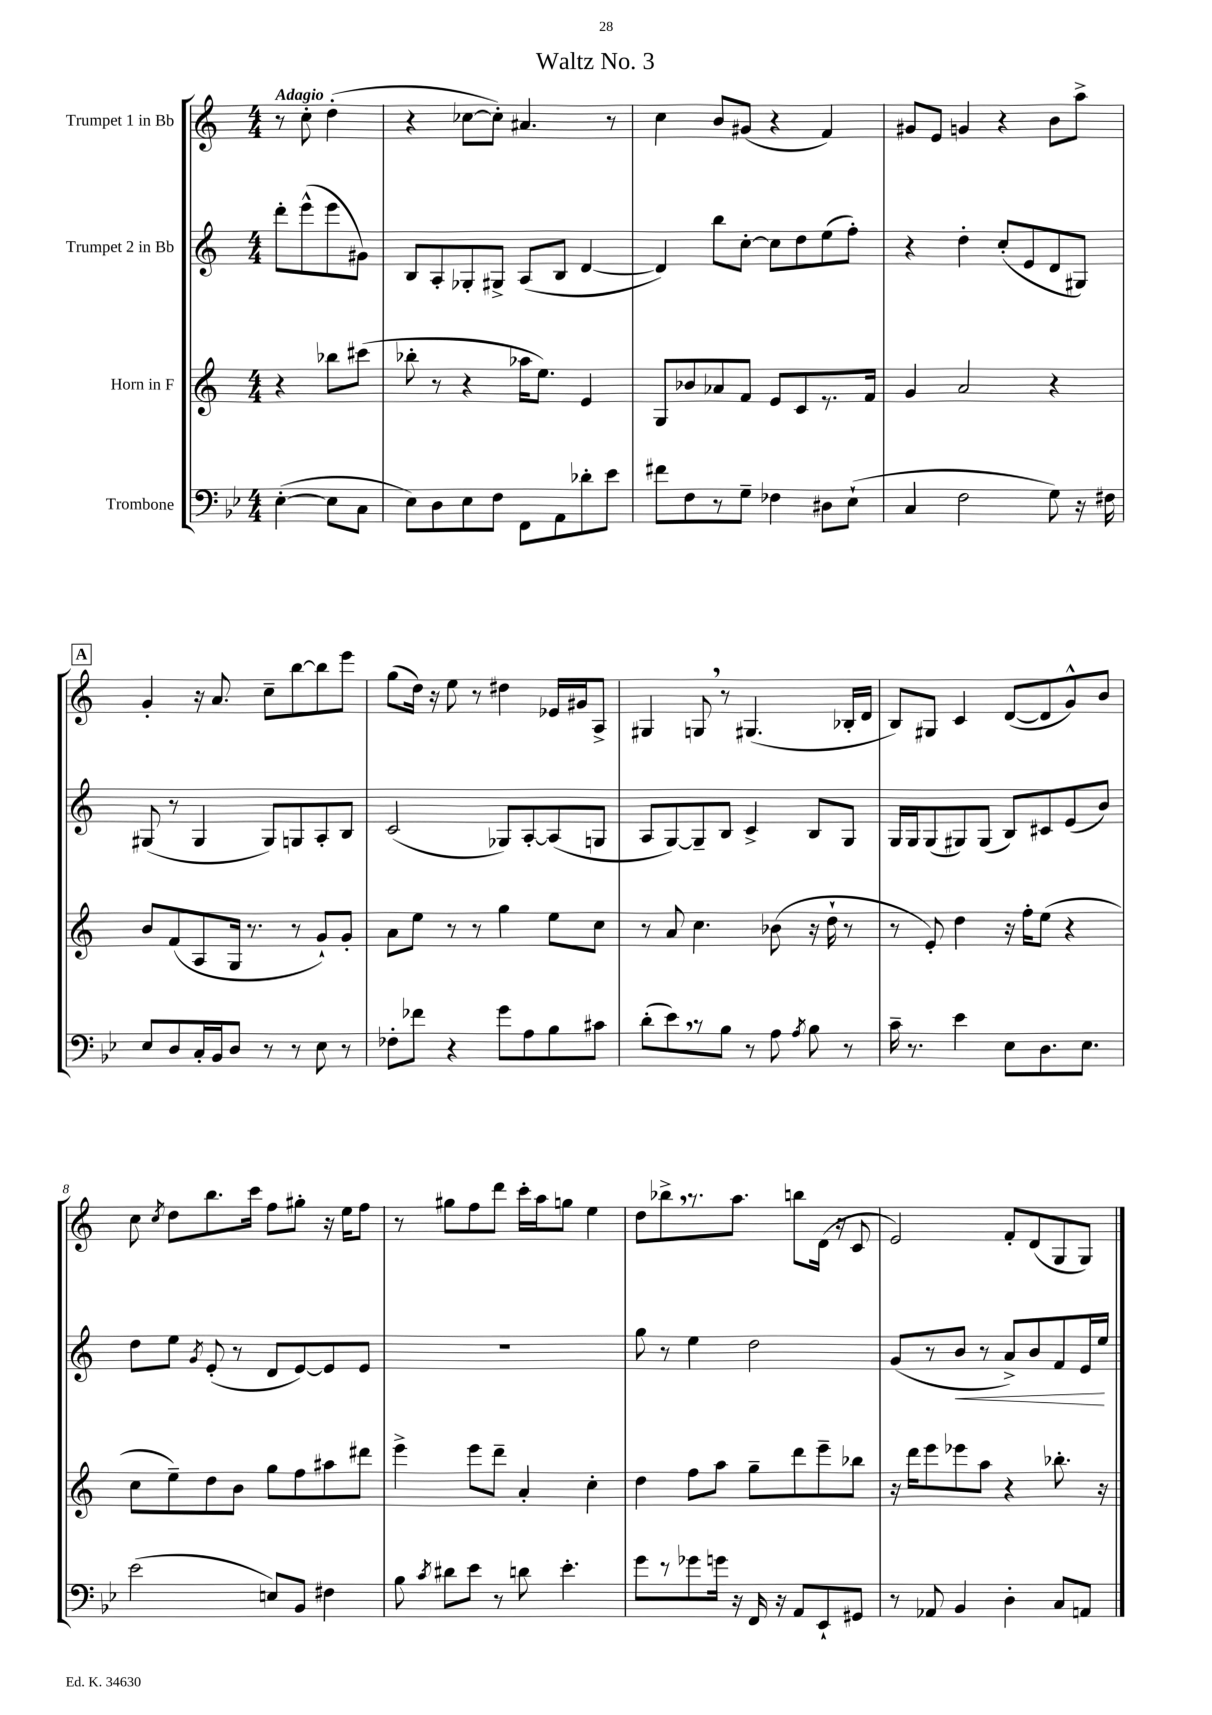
\header { title = "Waltz No. 3" }
<<
\new StaffGroup <<
\new Staff = "s0" \with { instrumentName = "Trumpet 1 in Bb" } {
    \clef treble \key c \major \numericTimeSignature \time 4/4 \partial 2 \tempo "Adagio"
    \autoBeamOff r8 c''8-. d''4-.( |
    r4 ces''8[~ ces''8]-.) ais'4. r8 |
    c''4 b'8[ gis'8]( r4 f'4) |
    gis'8[ e'8] g'4 r4 b'8[ a''8]-> |
    \mark \markup { \box "A" } g'4-. r16 a'8. c''8[-- b''8~ b''8 e'''8] |
    g''8[( d''16]) r16 e''8 r8 dis''4 ees'16[ gis'16 a8]-> |
    gis4 g8 \breathe r8 gis4.( bes16[-. d'16] |
    b8[) gis8] c'4 d'8[~( d'8 g'8-^) b'8] |
    c''8 \acciaccatura { c''8 } d''8[ b''8. c'''16] f''8[ gis''8]-. r16 e''16[ f''8] |
    r8 gis''8[ f''8 d'''8] c'''16[-. a''16 g''8] e''4 |
    d''8[ bes''8-> \breathe r8. a''8.] b''8[ d'16]( r16 c'8 |
    e'2) f'8[-. d'8( g8 g8]) \bar "|." |
}
\new Staff = "s1" \with { instrumentName = "Trumpet 2 in Bb" } {
    \clef treble \key c \major \numericTimeSignature \time 4/4 \partial 2
    \autoBeamOff d'''8[-. e'''8-^( e'''8 gis'8]) |
    b8[ a8-. ges8-. gis8]-> a8[( b8] d'4~ |
    d'4) b''8[ c''8]~-. c''8[ d''8 e''8( f''8]-.) |
    r4 d''4-. c''8[-.( e'8 d'8 gis8]) |
    \mark \markup { \box "A" } gis8( r8 gis4 gis8[) g8 a8-. b8] |
    c'2( ges8[) a8~-. a8( g8] |
    a8[ g8~) g8-- b8] c'4-> b8[ g8] |
    g16[ g16 g8( gis8) gis8]( b8[) cis'8 e'8( b'8]) |
    d''8[ e''8] \acciaccatura { g'8 } e'8-.( r8 d'8[ e'8~) e'8 e'8] |
    R1 |
    g''8 r8 e''4 d''2 |
    g'8[( r8 b'8]\< r8 a'8[->) b'8 f'8 e'16 e''16]\! \bar "|." |
}
\new Staff = "s2" \with { instrumentName = "Horn in F" } {
    \clef treble \key c \major \numericTimeSignature \time 4/4 \partial 2
    \autoBeamOff r4 bes''8[ cis'''8]( |
    bes''8-. r8 r4 aes''16[ e''8.]) e'4 |
    g8[ bes'8 aes'8 f'8] e'8[ c'8 r8. f'16] |
    g'4 a'2 r4 |
    \mark \markup { \box "A" } b'8[ f'8( a8 g16] r8. r8 g'8[-!) g'8]-. |
    a'8[ e''8] r8 r8 g''4 e''8[ c''8] |
    r8 a'8 c''4. bes'8( r16 d''16-! r8 |
    r8 e'8-.) d''4 r16 f''16[-. e''8]( r4 |
    c''8[ e''8--) d''8 b'8] g''8[ f''8 ais''8 dis'''8] |
    e'''4-> e'''8[ d'''8]-- a'4-. c''4-. |
    d''4 f''8[ a''8] g''8[-- d'''8 e'''8-- bes''8] |
    r16 d'''16[ e'''8 ees'''8 a''8] r4 bes''8.-. r16 \bar "|." |
}
\new Staff = "s3" \with { instrumentName = "Trombone" } {
    \clef bass \key bes \major \numericTimeSignature \time 4/4 \partial 2
    \autoBeamOff ees4~-.( ees8[ c8] |
    ees8[) d8 ees8 f8] f,8[ a,8 des'8-. ees'8] |
    fis'8[ f8 r8 g8]-- fes4 dis8[ ees8]-!( |
    c4 f2 g8) r16 fis16 |
    \mark \markup { \box "A" } ees8[ d8 c16-. bes,16 d8] r8 r8 ees8 r8 |
    fes8[-. fes'8] r4 g'8[ a8 bes8 cis'8] |
    d'8[-.( ees'8) \breathe r8 bes8] r8 a8 \acciaccatura { a8 } bes8 r8 |
    c'16-- r8. ees'4 ees8[ d8. ees8.] |
    ees'2( e8[) bes,8] fis4 |
    bes8 \acciaccatura { c'8 } dis'8[ ees'8] r8 d'8 ees'4.-. |
    g'8[ r8 ges'8 g'16] r16 f,16 r16 a,8[ ees,8-! gis,8] |
    r8 aes,8 bes,4 d4-. c8[ a,8] \bar "|." |
}
>>
>>
